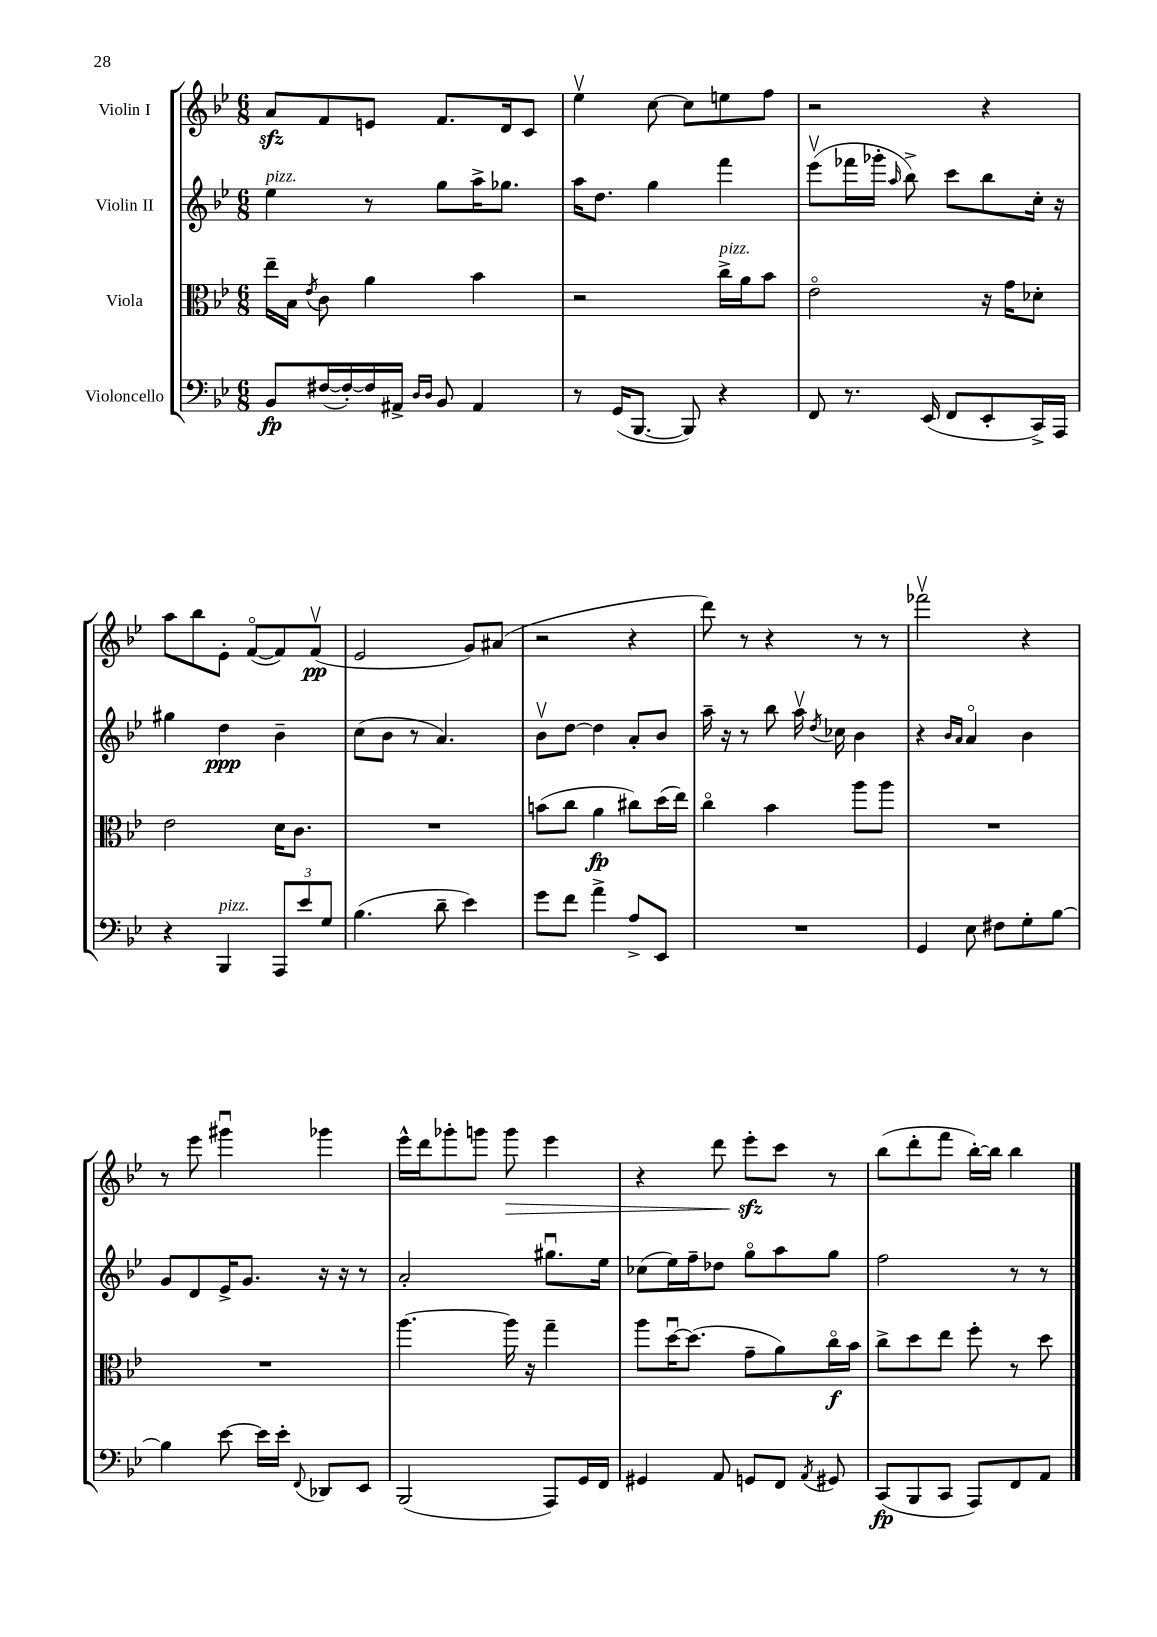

**kern	**kern	**kern	**kern
*staff4	*staff3	*staff2	*staff1
*clefF4	*clefC3	*clefG2	*clefG2
*k[b-e-]	*k[b-e-]	*k[b-e-]	*k[b-e-]
*M6/8	*M6/8	*M6/8	*M6/8
8BB-/L	16ee-~\LL	4ee-\	8a/L
.	16B-\JJ	.	.
.	8qe-/	.	.
([16F#/L	8c\	.	8f/
16F#'/_)	.	.	.
16F#/]	4a\	8r	8e/J
16AA#^/JJ	.	.	.
16qqD/LL	.	.	.
16qqD/JJ	.	.	.
8BB-/	.	8gg\L	8.f/L
4AA#/	4b-\	16aa^\K	.
.	.	8.gg-\J	16d/k
.	.	.	8c/J
=	=	=	=
8r	2r	16aa\LK	4ee-v\
.	.	8.dd\J	.
(16GG/LK	.	.	.
[8.BBB-/J	.	.	.
.	.	4gg\	[8cc\
8BBB-/])	.	.	8cc\]L
4r	16cc^\LL	4fff\	8ee\
.	16a\J	.	.
.	8b-\J	.	8ff\J
=	=	=	=
8FF/	2e-o\	(8eee-v\L	2r
8.r	.	16fff-\L	.
.	.	16ggg-'\JJ	.
.	.	16qqaa/	.
.	.	8bb-^\)	.
(16EE-/	.	.	.
8FF/L	.	8ccc\L	.
8EE-'/	16r	8bb-\	4r
.	16g\LK	.	.
16CC^/L)	8d-'\J	16cc'\Jk	.
16AAA/JJ	.	16r	.
=	=	=	=
4r	2e-\	4gg#\	8aa\L
.	.	.	8bb-\
4BBB-/	.	4dd\	8e-'\J
.	.	.	([8fo/L
12AAA/L	16d\LK	4b-~\	8f/])
.	8.c\J	.	.
12e-/	.	.	.
.	.	.	(8fv/J
12G/J	.	.	.
=	=	=	=
(4.B-\	2.r	(8cc\L	2e-/
.	.	8b-\J	.
.	.	8r	.
8d~\	.	4.a/)	.
4e-\)	.	.	8g/L)
.	.	.	(8a#/J
=	=	=	=
8g\L	(8b\L	8b-v\L	2r
8f\J	8cc\J	[8dd\J	.
4a^\	4a\	4dd\]	.
8A^/L	8cc#\L)	8a'/L	4r
8EE-/J	(16dd\L	8b-/J	.
.	16ee-\JJ)	.	.
=	=	=	=
2.r	4cco\	16aa~\	8ddd\)
.	.	16r	.
.	.	8r	8r
.	4b-\	8bb-\	4r
.	.	16aav\	.
.	.	8qdd/	.
.	.	16cc-\	.
.	8aa\L	4b-\	8r
.	8aa\J	.	8r
=	=	=	=
4GG/	2.r	4r	2fff-v\
.	.	16qqb-/LL	.
.	.	16qqa/JJ	.
8E-\	.	4ao/	.
8F#\L	.	.	.
8G'\	.	4b-\	4r
[8B-\J	.	.	.
=	=	=	=
4B-\]	2.r	8g/L	8r
.	.	8d/	8eee-\
[8e-\	.	16e-^/K	4ggg#u\
.	.	8.g/J	.
16e-\]LL	.	.	.
16e-'\JJ	.	.	.
8qqFF/	.	.	.
8DD-/L	.	16r	4ggg-\
.	.	16r	.
8EE-/J	.	8r	.
=	=	=	=
(2BBB-/	[4.aa\	2a'/	16eee-^^\LL
.	.	.	16ddd\J
.	.	.	8ggg-'\
.	.	.	8ggg\J
.	16aa\]	.	8ggg\
.	16r	.	.
8AAA/L)	4gg~\	8.gg#u\L	4eee-\
16GG/L	.	.	.
16FF/JJ	.	16ee-\Jk	.
=	=	=	=
4GG#/	8aa\L	(8cc-\L	4r
.	[16ddu\K	16ee-\L)	.
.	(8.dd\]J	16ff~\J	.
8AA/	.	8dd-\J	8ddd\
8GG/L	8g~\L	8ggo\L	8eee-'\L
8FF/J	8a\)	8aa\	8ccc\J
8qAA/	.	.	.
8GG#/	16cco\L	8gg\J	8r
.	16b-\JJ	.	.
=	=	=	=
(8CC/L	8cc^\L	2ff\	(8bb-\L
8BBB-/	8dd\	.	8ddd'\
8CC/J	8ee-\J	.	8fff\J
8AAA/L)	8ff'\	.	[16bb-'\LL)
.	.	.	16bb-\]JJ
8FF/	8r	8r	4bb-\
8AA/J	8dd\	8r	.
==	==	==	==
*-	*-	*-	*-
